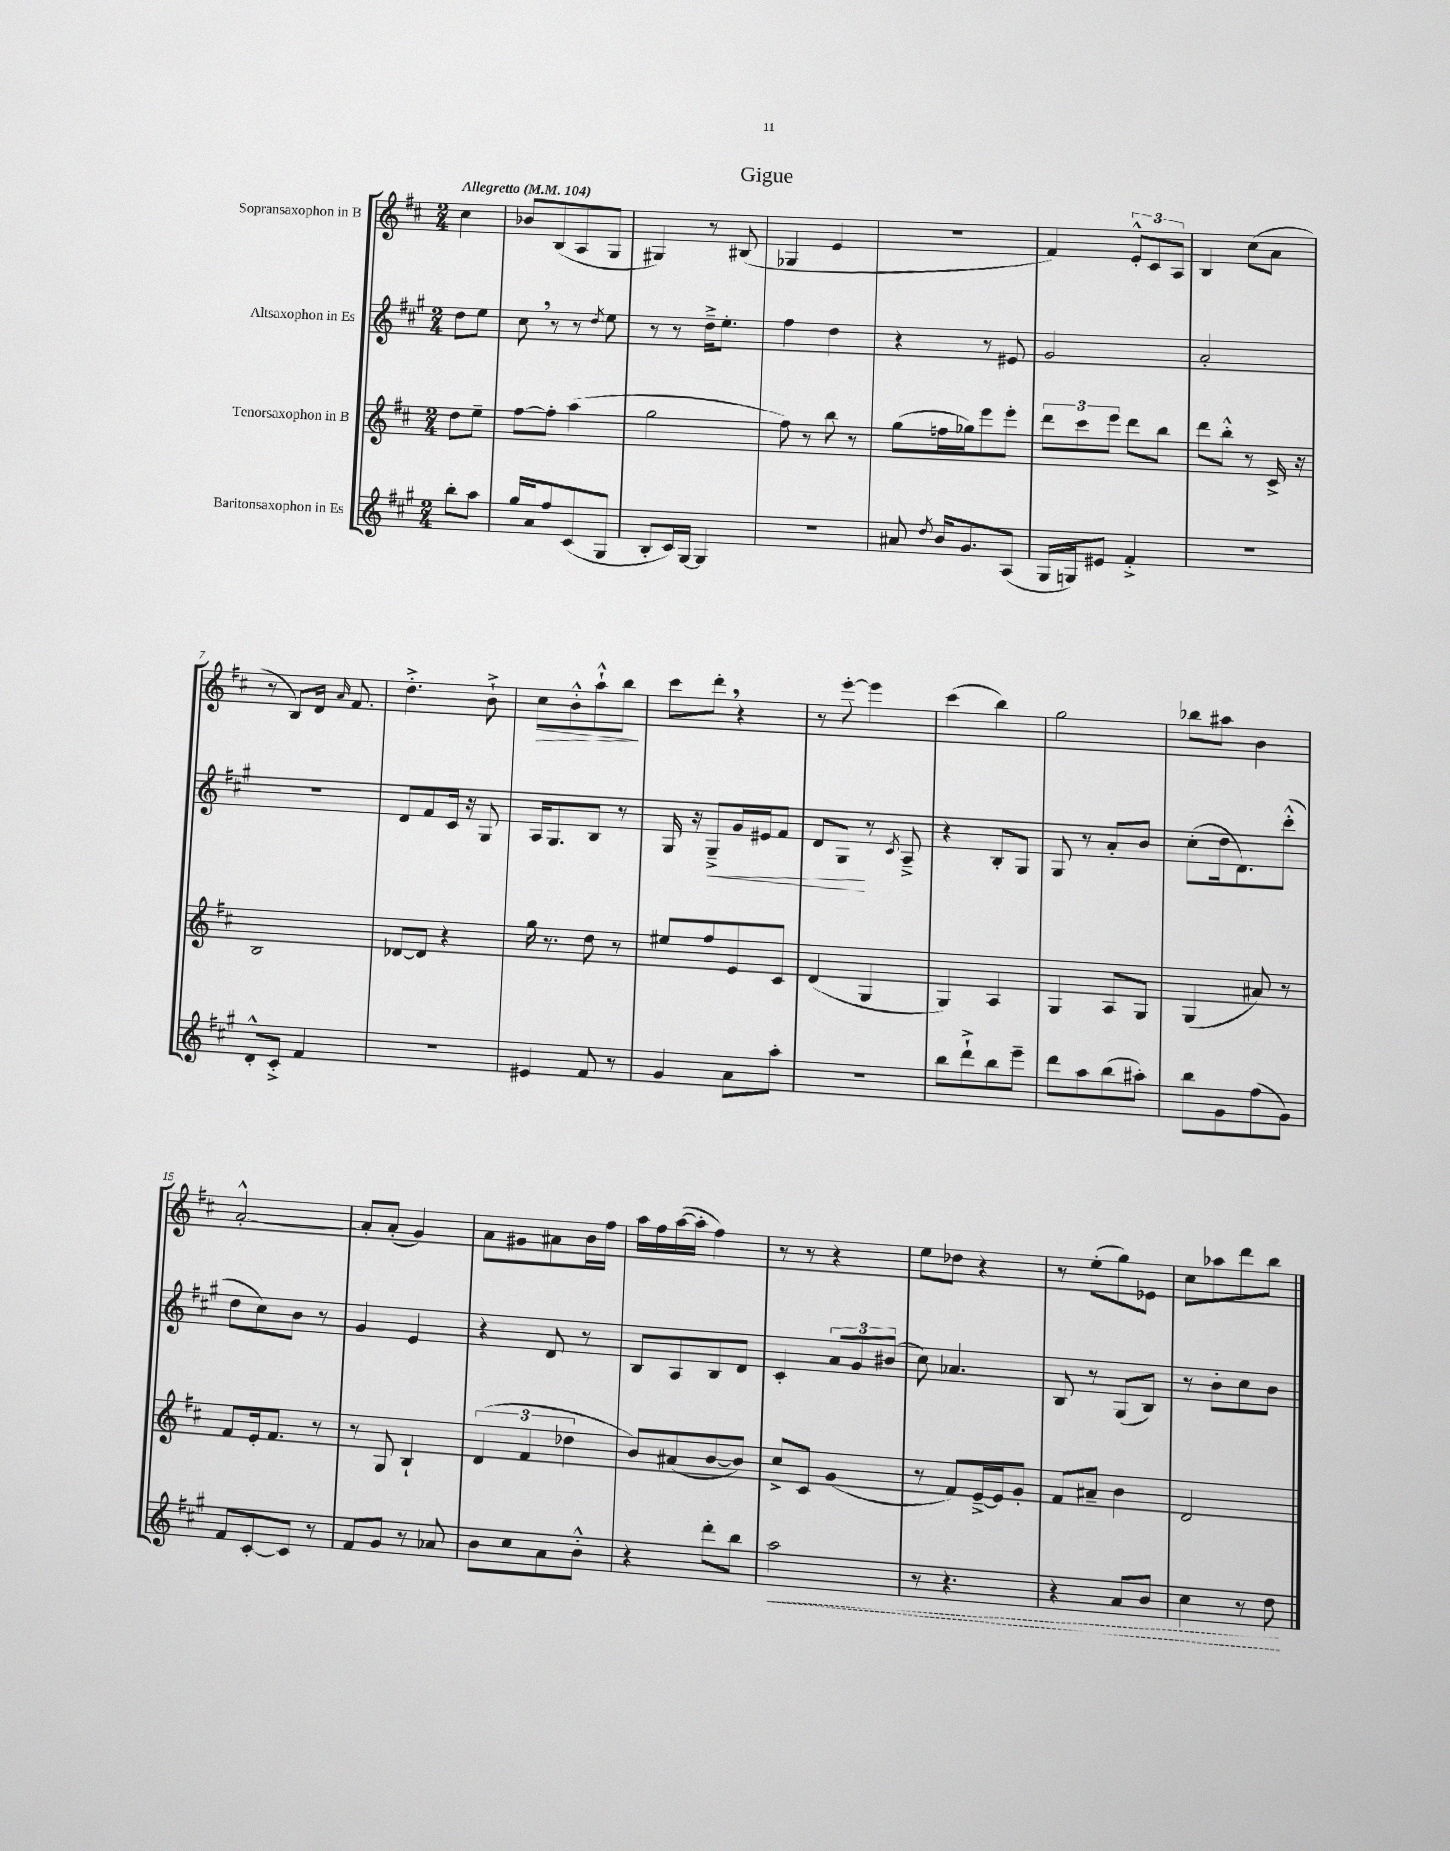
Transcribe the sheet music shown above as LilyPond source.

\header { title = "Gigue" }
<<
\new StaffGroup <<
\new Staff = "s0" \with { instrumentName = "Sopransaxophon in B" } {
    \clef treble \key d \major \numericTimeSignature \time 2/4 \partial 4 \tempo "Allegretto" 4 = 104
    \autoBeamOff cis''4 |
    bes'8[ b8( a8 g8] |
    gis4) r8 bis8( |
    ges4 e'4 |
    r2 |
    fis'4) \tuplet 3/2 { e'8[-.-^ cis'8 a8] } |
    b4 cis''8[( a'8] |
    r8 b8[) d'16] \grace { a'16 } fis'8. |
    d''4.-.-> b'8-!-> |
    cis''8[\> b'8-.-^ a''8-!-^ b''8]\! |
    cis'''8[ d'''8]-. \breathe r4 |
    r8 e'''8~-. e'''4 |
    cis'''4( b''4) |
    g''2 |
    bes''8[ ais''8] b'4 |
    a'2~-.-^ |
    a'8[-. a'8]-.( g'4) |
    a'8[ gis'8 ais'8 b'16 fis''16] |
    a''16[ fis''16 a''16~( a''16]-. fis''4) |
    r8 r8 r4 |
    e''8[ des''8] r4 |
    r8 e''8[-.( g''8) ees'8] |
    cis''8[ aes''8 d'''8 b''8] \bar "|." |
}
\new Staff = "s1" \with { instrumentName = "Altsaxophon in Es" } {
    \clef treble \key a \major \numericTimeSignature \time 2/4 \partial 4
    \autoBeamOff d''8[ e''8] |
    cis''8 \breathe r8 r8 \acciaccatura { d''8 } e''8 |
    r8 r8 d''16[---> e''8.]-. |
    fis''4 d''4 |
    r4 r8 eis'8 |
    gis'2 |
    a'2-. |
    R2 |
    d'8[ fis'8 cis'16] r16 gis8 |
    a16[ gis8. b8] r8 |
    gis16 r16 gis8[--->\< gis'16 eis'16 fis'8] |
    d'8[ gis8]\! r8 \acciaccatura { cis'8 } a8---> |
    r4 b8[-. gis8] |
    gis8 r8 a'8[-. b'8] |
    cis''8[-.( d''16 d'8.) cis'''8]-.-^( |
    d''8[ cis''8) b'8] r8 |
    gis'4 e'4 |
    r4 d'8 r8 |
    b8[ a8 b8 d'8] |
    cis'4-. \tuplet 3/2 { a'8[ gis'8 bis'8]( } |
    cis''8) aes'4. |
    b8 r8 gis8[( b8]) |
    r8 b'8[-. cis''8 b'8] \bar "|." |
}
\new Staff = "s2" \with { instrumentName = "Tenorsaxophon in B" } {
    \clef treble \key d \major \numericTimeSignature \time 2/4 \partial 4
    \autoBeamOff d''8[ e''8]-- |
    fis''8[~ fis''8]-. a''4( |
    g''2 |
    fis''8) r8 b''8 r8 |
    g''8[( f''16 ges''16) e'''8 e'''8]-. |
    \tuplet 3/2 { d'''8[ cis'''8 e'''8] } d'''8[ b''8] |
    d'''8[ b''8]-.-^ r8 cis'16-> r16 |
    b2 |
    des'8[~ des'8] r4 |
    g''16 r8. d''8 r8 |
    eis''8[ fis''8 e'8 cis'8] |
    d'4( g4 |
    g4) a4 |
    g4 a8[ g8] |
    g4( ais'8) r8 |
    fis'8[ e'16-. fis'8.] r8 |
    r8 g8 b4-! |
    \tuplet 3/2 { d'4( fis'4 des''4 } |
    b'8[) ais'8( b'8~ b'8]) |
    cis''8[-> cis'8] g'4( |
    r8 fis'8[) e'16~---> e'16 g'8]-. |
    fis'8[ ais'8]-- b'4 |
    d'2 \bar "|." |
}
\new Staff = "s3" \with { instrumentName = "Baritonsaxophon in Es" } {
    \clef treble \key a \major \numericTimeSignature \time 2/4 \partial 4
    \autoBeamOff b''8[-. a''8] |
    gis''16[ a'16 fis''8 cis'8( gis8] |
    b8[-. cis'16) gis16]~ gis4 |
    R2 |
    ais'8 \acciaccatura { d''8 } b'16[ gis'8. a8]( |
    gis16[ g16) eis'8] fis'4-.-> |
    R2 |
    d'8[-.-^ cis'8]-.-> fis'4 |
    R2 |
    eis'4 fis'8 r8 |
    gis'4 a'8[ a''8]-. |
    r2 |
    b''8[ d'''8-!-> b''8 e'''8]-- |
    d'''8[ a''8 b''8( ais''8]-.) |
    b''8[ gis'8 fis''8( gis'8]) |
    fis'8[ cis'8~-. cis'8] r8 |
    fis'8[ gis'8] r8 aes'8 |
    b'8[ cis''8 a'8 b'8]-.-^ |
    r4 d'''8[-. b''8] |
    \once \override Hairpin.style = #'dashed-line a''2\< |
    r8 r4. |
    r4 a'8[ b'8] |
    cis''4 r8 d''8\! \bar "|." |
}
>>
>>
